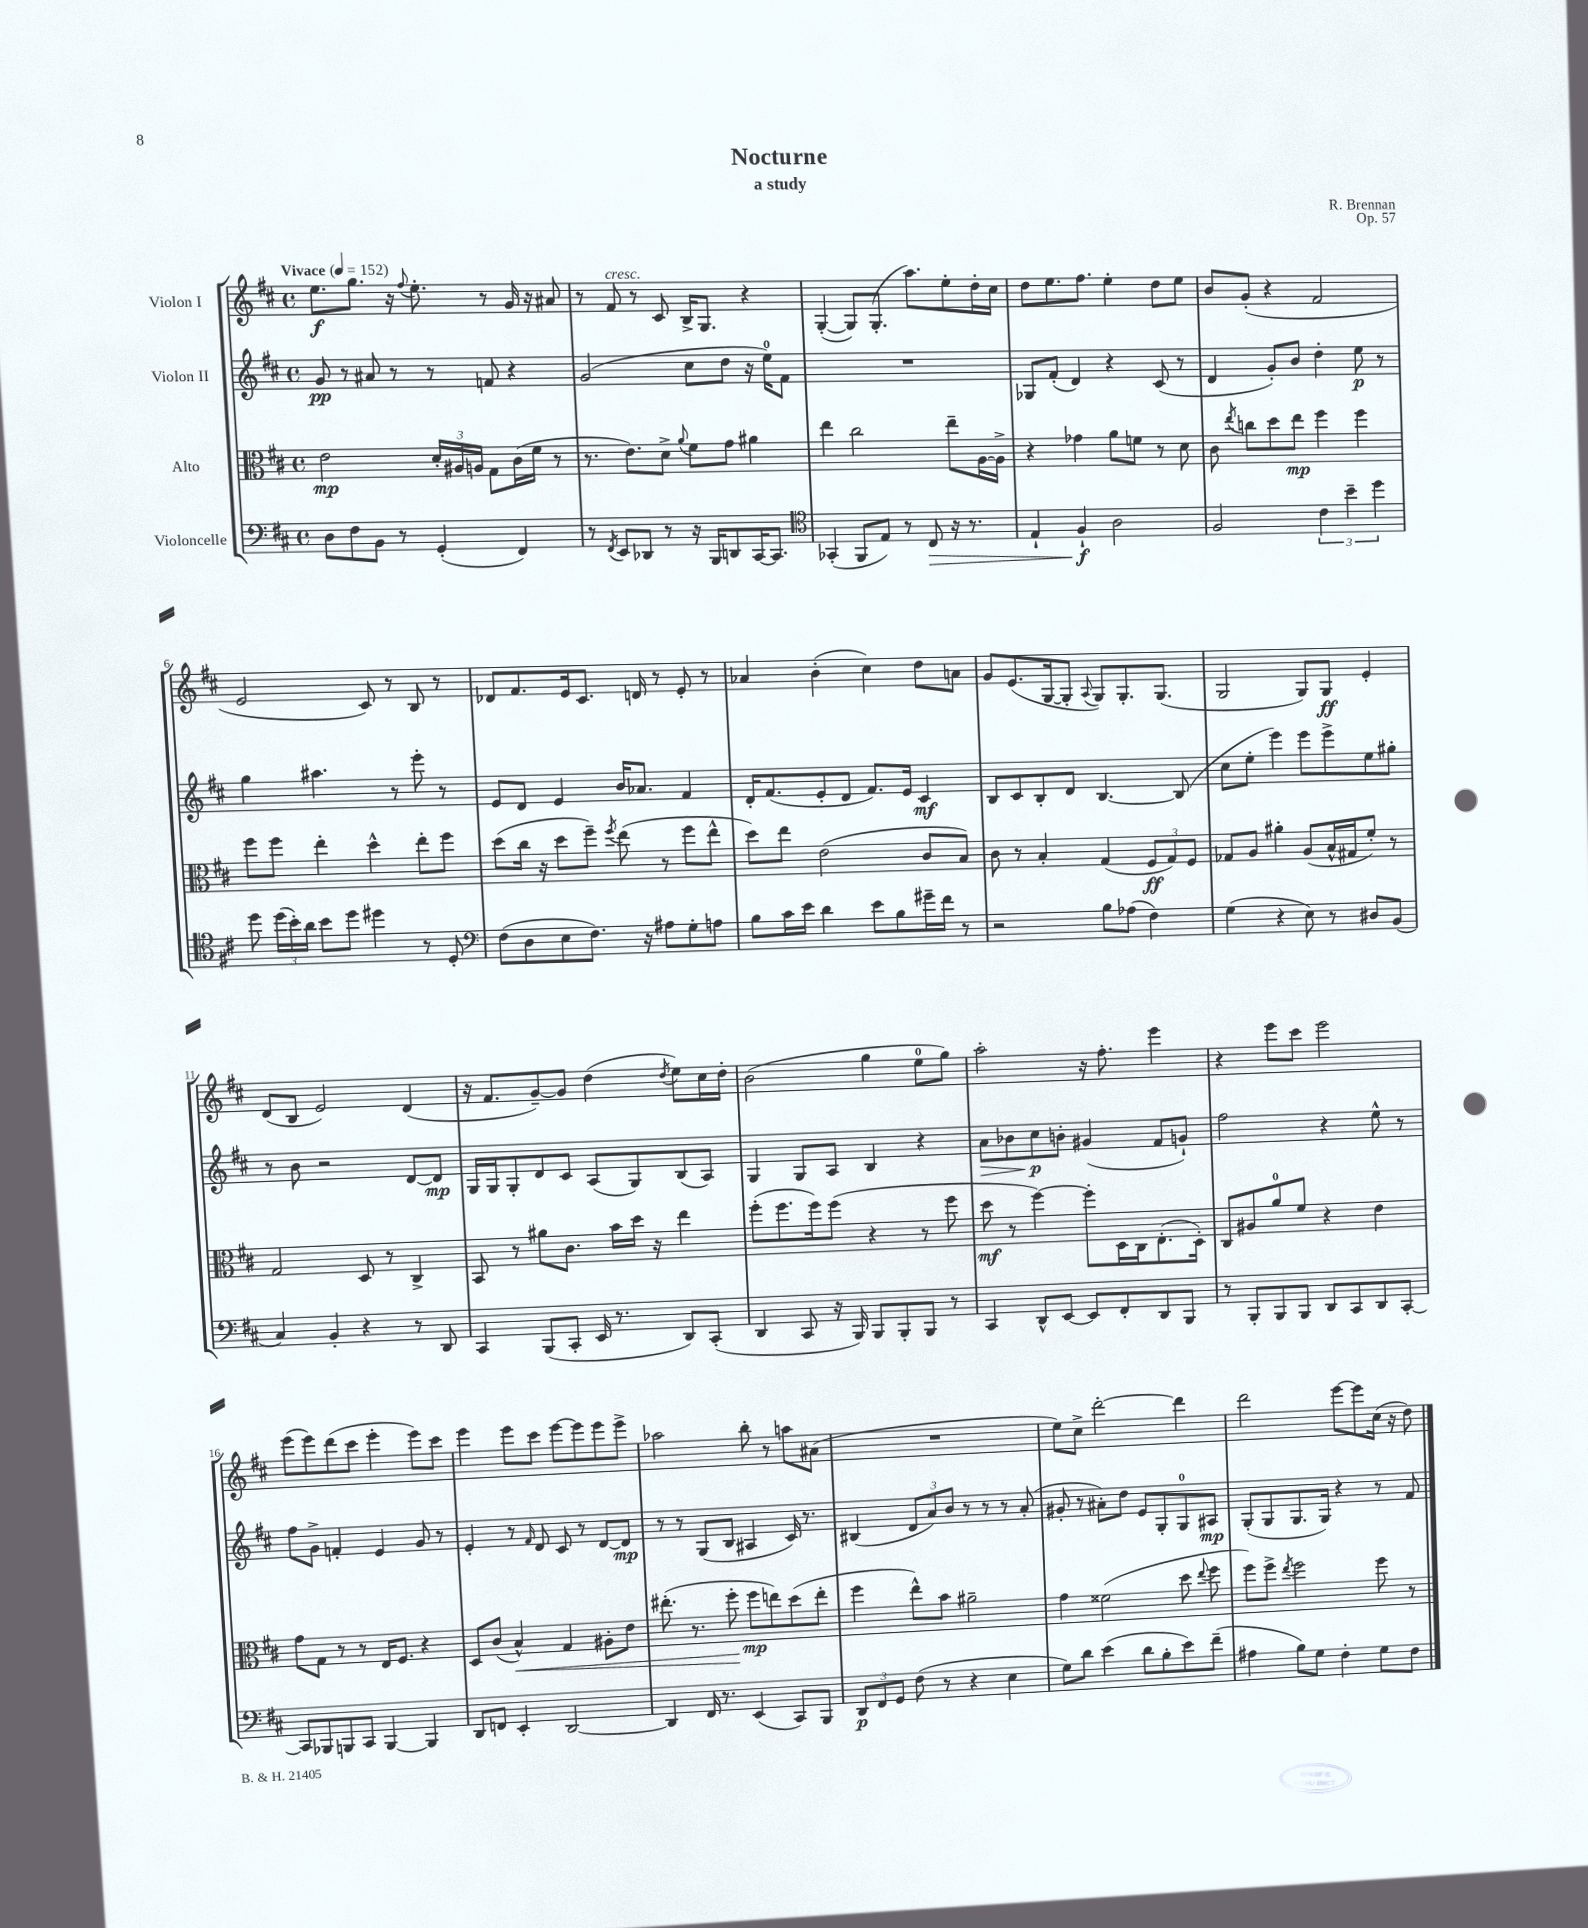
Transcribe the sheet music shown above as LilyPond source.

\header { title = "Nocturne" composer = "R. Brennan" subtitle = "a study" opus = "Op. 57" }
<<
\new StaffGroup <<
\new Staff = "s0" \with { instrumentName = "Violon I" } {
    \clef treble \key d \major \defaultTimeSignature \time 4/4 \tempo "Vivace" 4 = 152
    \autoBeamOff e''8.[\f g''8.] r16 \appoggiatura { fis''8 } e''8.-. r8 g'16 r16 ais'8 |
    r8 fis'8^\markup { \italic "cresc." } r8 cis'8 b16[-> g8.] r4 |
    g4~-.( g8[) g8.]-.( a''8.[) e''8-. d''16-. cis''16] |
    d''8[ e''8. fis''8.] e''4-. d''8[ e''8] |
    b'8[ g'8]-.( r4 fis'2 |
    e'2 cis'8) r8 b8 r8 |
    des'8[ fis'8. e'16 cis'8.] d'16 r8 e'8-. r8 |
    aes'4 b'4-.( cis''4) d''8[ a'8] |
    g'8[ e'8.( g16~ g8]-. \appoggiatura { a8 } g8[) g8.-. g8.]( |
    g2 g8[) g8]\ff e'4-. |
    d'8[( b8] e'2) d'4( |
    r16 fis'8.[ g'8~--) g'8] d''4( \acciaccatura { d''8 } e''8[) cis''16 d''16]-. |
    b'2( g''4 e''8[-0 g''8]) |
    a''2-. r16 fis''8.-. e'''4 |
    r4 e'''8[ cis'''8] e'''2 |
    e'''8[( e'''8) d'''8( cis'''8] e'''4-. e'''8[) cis'''8] |
    e'''4 e'''8[ cis'''8] e'''8[~ e'''8 e'''8 e'''8]-> |
    aes''2 b''8-. r8 a''8[ ais'8]( |
    R1 |
    e''8[) cis''8]-> d'''2~-. d'''4 |
    d'''2 e'''8[~ e'''8 cis''16]( r16 d''8) \bar "|." |
}
\new Staff = "s1" \with { instrumentName = "Violon II" } {
    \clef treble \key d \major \defaultTimeSignature \time 4/4
    \autoBeamOff g'8\pp r8 ais'8 r8 r8 f'8 r4 |
    g'2( cis''8[ d''8] r16 e''16[-0) fis'8] |
    R1 |
    ges8[ fis'8]-.( d'4) r4 cis'8( r8 |
    d'4 g'8[-.) b'8] d''4-. e''8\p r8 |
    g''4 ais''4. r8 e'''8-. r8 |
    e'8[ d'8] e'4 b'16[ aes'8.] fis'4 |
    d'16[-. fis'8.( e'8-. d'8] fis'8.[) e'16] cis'4\mf |
    b8[ cis'8 b8-. d'8] b4.~ b8( |
    cis''8[ e''8]-. e'''4) e'''8[ e'''8-> e''8 gis''8]-. |
    r8 b'8 r2 d'8[~ d'8]\mp |
    g16[ g16 g8-. d'8 cis'8] a8[( g8) b8( a8]) |
    g4 g8[ a8] b4 r4 |
    a'8[\> bes'8 cis''8\p\! b'8]-. gis'4( fis'8[ g'8]-!) |
    fis''2 r4 e''8-^ r8 |
    fis''8[ g'8]-> f'4-. e'4 g'8 r8 |
    e'4-. r8 \grace { fis'16 } d'8 cis'8 r8 d'8[~ d'8]\mp |
    r8 r8 g8[( b8] ais4 cis'16) r8. |
    bis4( \tuplet 3/2 { d'8[ a'8) b'8] } r8 r8 r8 a'8-.( |
    gis'8-. r8 ais'8[-.) d''8] e'8[ g8-. g8-0 ais8]\mp |
    g8[-.( g8 g8. g16]) r4 r8 fis'8 \bar "|." |
}
\new Staff = "s2" \with { instrumentName = "Alto" } {
    \clef alto \key d \major \defaultTimeSignature \time 4/4
    \autoBeamOff e'2\mp \tuplet 3/2 { d'16[-. ais16 a16] } g8[ cis'16( fis'16] r8 |
    r8. e'8.[) d'8]-> \appoggiatura { a'8 } fis'8[ g'8] ais'4 |
    e''4 cis''2 e''8[-- a16~ a16]-> |
    r4 ges'4 a'8[ f'8] r8 d'8 |
    cis'8 \acciaccatura { e''8 } c''8[ d''8 e''8]\mp fis''4 fis''4 |
    fis''8[ fis''8] e''4-. d''4-^ e''8[-. fis''8] |
    d''8[( cis''16] r16 d''8[ fis''8]--) \acciaccatura { fis''8 } e''8( r8 fis''8[ e''8]-^ |
    d''8[) e''8] e'2( cis'8[ b8]) |
    cis'8 r8 b4-. g4( \tuplet 3/2 { fis8[\ff g8) fis8] } |
    ges8[ a8] ais'4-. a8[( b16-^ gis16 fis'8]-.) r8 |
    g2 d8 r8 cis4-> |
    b,8 r8 ais'8[ cis'8.] b'16[ d''16] r16 e''4 |
    fis''8[-.( fis''8. fis''16) fis''8]( r4 r8 fis''8 |
    d''8\mf r8 fis''4~) fis''8[-. d16 cis16 e8.-.( d16]-.) |
    cis8[ ais8 a'8-0 fis'8] r4 e'4 |
    g'8[ g8] r8 r8 e16[ fis8.] r4 |
    d8[ cis'8]( b4-^\<) g4 ais8[-. e'8] |
    eis''8.-.( r8. fis''8-.\! fis''8[\mp e''8) d''8( e''8]-. |
    fis''4 e''8[-^) b'8] ais'2-- |
    g'4 fisis'2( d''8 \appoggiatura { e''8 } fis''8 |
    fis''8[) fis''8]-> \acciaccatura { e''8 } fis''2 fis''8 r8 \bar "|." |
}
\new Staff = "s3" \with { instrumentName = "Violoncelle" } {
    \clef bass \key d \major \defaultTimeSignature \time 4/4
    \autoBeamOff d8[ fis8 b,8] r8 g,4-.( fis,4) |
    r8 \acciaccatura { fis,8 } e,8[ des,8] r8 r16 b,,16[ d,8 cis,16~ cis,8.] |
    \clef tenor ges,4-.( fis,8[ e8]) r8 cis8\> r16 r8. |
    e4-! fis4-!\f\! a2 |
    fis2 \tuplet 3/2 { cis'4 b'4-- d''4 } |
    d''8 \tuplet 3/2 { d''16[( b'16-.) a'16] } b'8[ d''8] dis''4 r8 d8-. |
    \clef bass fis8[( d8 e8 fis8.]) r16 ais8[ g8-. a8] |
    b8[ cis'16 e'16] d'4 e'8[ b8 gis'16-- fis'16] r8 |
    r2 b8[ aes8]( fis4) |
    g4( r4 e8) r8 dis8[ b,8]( |
    cis4) b,4-. r4 r8 d,8 |
    cis,4 b,,8[( cis,8]-. e,16 r8. d,8[) cis,8]-.( |
    d,4 cis,8 r16 b,,16) b,,8[ b,,8-. b,,8] r8 |
    cis,4 d,8[-^ e,8]~ e,8[ fis,8-. d,8 b,,8] |
    r8 b,,8[-. b,,8 b,,8] d,8[ cis,8 d,8 cis,8]~-. |
    cis,8[ bes,,8 b,,8 cis,8] b,,4~ b,,4 |
    d,8[ f,8] e,4-. d,2~ |
    d,4 fis,16 r8. e,4( cis,8[) b,,8] |
    \tuplet 3/2 { d,8[\p fis,8 g,8] } fis8( r8 r4 e4 |
    g8[) d'8] e'4( d'8[ b8-. e'8) fis'8]--( |
    ais4 b8[) g8] fis4-. g8[ fis8] \bar "|." |
}
>>
>>
